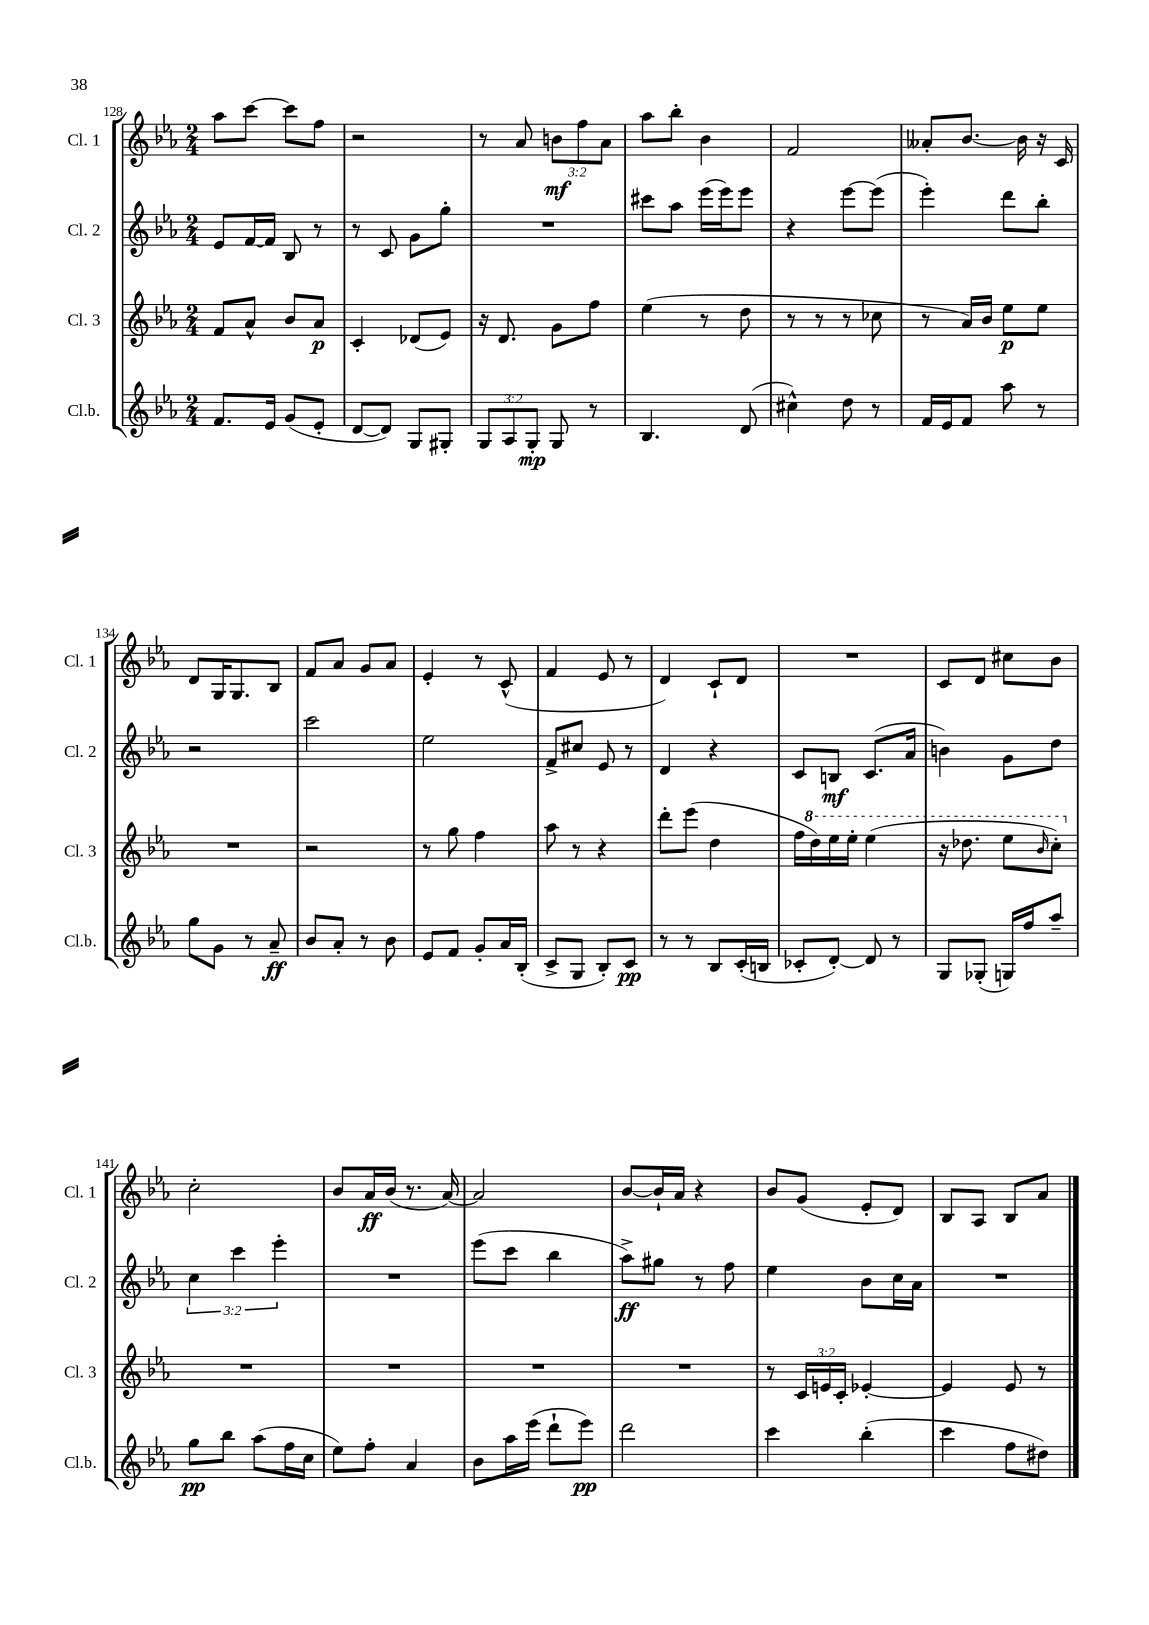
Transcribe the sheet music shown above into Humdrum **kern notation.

**kern	**kern	**kern	**kern
*staff4	*staff3	*staff2	*staff1
*clefG2	*clefG2	*clefG2	*clefG2
*k[b-e-a-]	*k[b-e-a-]	*k[b-e-a-]	*k[b-e-a-]
*M2/4	*M2/4	*M2/4	*M2/4
8.f/L	8f/L	8e-/L	8aa-\L
.	8a-^^/J	[16f/L	[8ccc\J
16e-/Jk	.	16f/]JJ	.
(8g/L	8b-/L	8B-/	8ccc\]L
8e-'/J	8a-/J	8r	8ff\J
=	=	=	=
[8d/L	4c'/	8r	2r
8d/]J)	.	8c/	.
8G/L	(8d-/L	8g\L	.
8G#'/J	8e-/J)	8gg'\J	.
=	=	=	=
12G/L	16r	2r	8r
.	8.d/	.	.
12A-/	.	.	.
.	.	.	8a-/
12G'/J	.	.	.
8G/	8g\L	.	12b\L
.	.	.	12ff\
8r	8ff\J	.	.
.	.	.	12a-\J
=	=	=	=
4.B-/	(4ee-\	8ccc#\L	8aa-\L
.	.	8aa-\J	8bb-'\J
.	8r	(16eee-\LL	4b-\
.	.	16eee-\J)	.
(8d/	8dd\	8eee-\J	.
=	=	=	=
4cc#^^\)	8r	4r	2f/
.	8r	.	.
8dd\	8r	[8eee-\L	.
8r	8cc-\	(8eee-\]J	.
=	=	=	=
16f/LL	8r	4eee-'\)	8a--'/L
16e-/J	.	.	.
8f/J	16a-/LL)	.	[8.b-/J
.	16b-/JJ	.	.
8aa-\	8ee-\L	8ddd\L	.
.	.	.	16b-\]
8r	8ee-\J	8bb-'\J	16r
.	.	.	16c/
=	=	=	=
8gg\L	2r	2r	8d/L
8g\J	.	.	16G/K
.	.	.	8.G/
8r	.	.	.
8a-~/	.	.	8B-/J
=	=	=	=
8b-/L	2r	2ccc\	8f/L
8a-'/J	.	.	8a-/J
8r	.	.	8g/L
8b-\	.	.	8a-/J
=	=	=	=
8e-/L	8r	2ee-\	4e-'/
8f/J	8gg\	.	.
8g'/L	4ff\	.	8r
16a-/L	.	.	(8c^^/
(16B-'/JJ	.	.	.
=	=	=	=
8c^/L	8aa-\	8f^/L	4f/
8G/J	8r	8cc#/J	.
8B-'/L)	4r	8e-/	8e-/
8c/J	.	8r	8r
=	=	=	=
8r	8ddd'\L	4d/	4d/)
8r	(8eee-\J	.	.
8B-/L	4dd\	4r	8c`/L
(16c'/L	.	.	8d/J
16B/JJ	.	.	.
=	=	=	=
8c-'/L	16ff\LL	8c/L	2r
.	16ddd\)	.	.
[8d'/J)	16eee-\	8B/J	.
.	16eee-'\JJ	.	.
8d/]	(4eee-\	(8.c/L	.
8r	.	.	.
.	.	16a-/Jk	.
=	=	=	=
8G/L	16r	4b\)	8c/L
.	8.ddd-\	.	.
(8G-'/J	.	.	8d/J
16G/LL)	8eee-\L	8g\L	8cc#\L
16ff/J	.	.	.
.	16qqbb-/	.	.
8aa-~/J	8ccc'\J)	8dd\J	8b-\J
=	=	=	=
8gg\L	2r	6cc\	2cc'\
8bb-\J	.	.	.
.	.	6ccc\	.
(8aa-\L	.	.	.
.	.	6eee-'\	.
16ff\L	.	.	.
16cc\JJ	.	.	.
=	=	=	=
8ee-\L)	2r	2r	8b-/L
8ff'\J	.	.	16a-/L
.	.	.	(16b-/JJ
4a-/	.	.	8.r
.	.	.	[16a-/)
=	=	=	=
8b-\L	2r	(8eee-\L	2a-/]
16aa-\L	.	8ccc\J	.
(16eee-\JJ	.	.	.
8ddd`\L	.	4bb-\	.
8eee-\J)	.	.	.
=	=	=	=
2ddd\	2r	8aa-^\L)	[8b-/L
.	.	8gg#\J	16b-`/]L
.	.	.	16a-/JJ
.	.	8r	4r
.	.	8ff\	.
=	=	=	=
4ccc\	8r	4ee-\	8b-/L
.	24c/LL	.	(8g/J
.	24e/	.	.
.	24c'/JJ	.	.
(4bb-'\	[4e-'/	8b-\L	8e-'/L
.	.	16cc\L	8d/J)
.	.	16a-\JJ	.
=	=	=	=
4ccc\	4e-/]	2r	8B-/L
.	.	.	8A-/J
8ff\L	8e-/	.	8B-/L
8dd#\J)	8r	.	8a-/J
==	==	==	==
*-	*-	*-	*-
